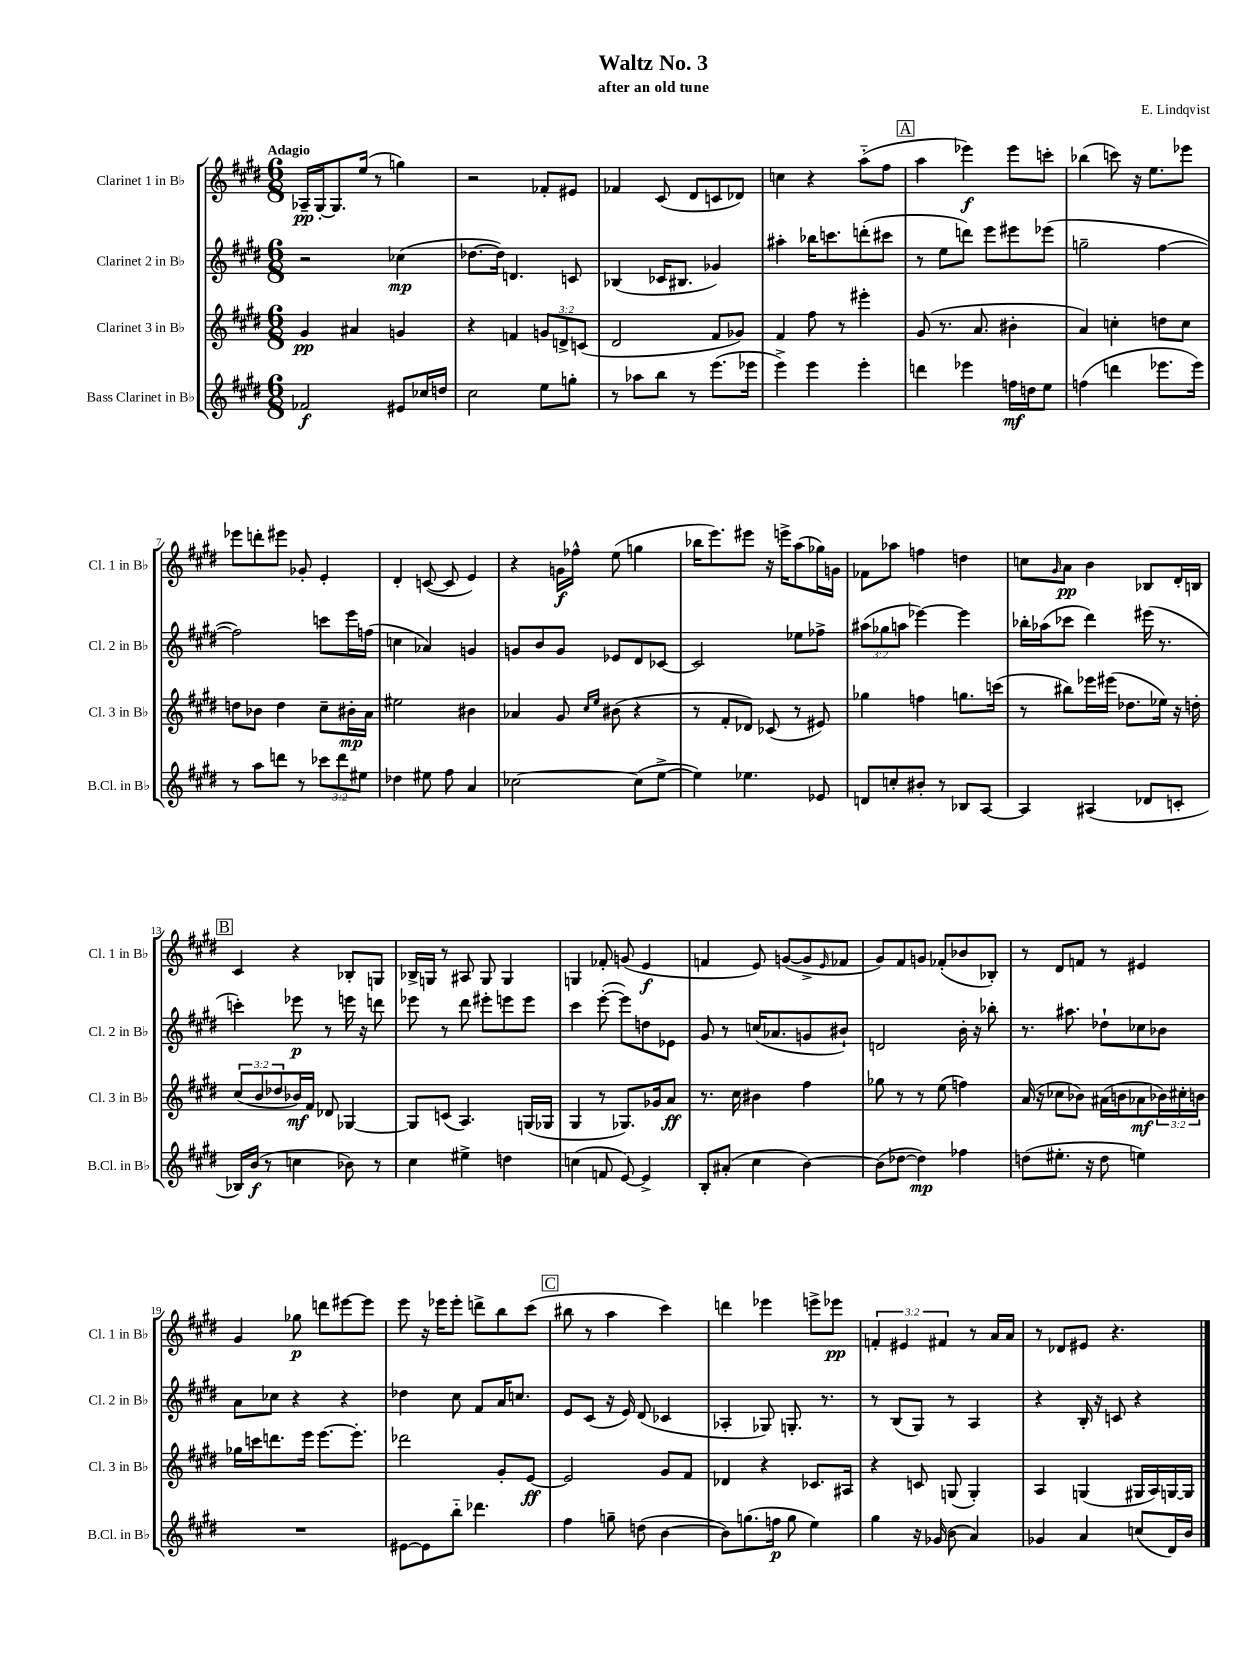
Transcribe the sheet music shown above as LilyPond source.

\header { title = "Waltz No. 3" composer = "E. Lindqvist" subtitle = "after an old tune" }
<<
\new StaffGroup <<
\new Staff = "s0" \with { instrumentName = "Clarinet 1 in Bb" shortInstrumentName = "Cl. 1 in Bb" } {
    \clef treble \key e \major \numericTimeSignature \time 6/8 \override Staff.TupletNumber.text = #tuplet-number::calc-fraction-text \tempo "Adagio"
    aes16--\pp gis16~-. gis8. e''16( r8 g''4) |
    r2 fes'8-. eis'8 |
    fes'4 cis'8( dis'8 c'8 des'8) |
    c''4 r4 a''8-_( fis''8 |
    \mark \markup { \box "A" } a''4 ees'''4\f) ees'''8 c'''8-. |
    bes''4( c'''8) r16 e''8. ees'''8 |
    ees'''8 d'''8-. eis'''8 ges'8-. e'4-. |
    dis'4-. c'8~( c'8 e'4) |
    r4 g'16\f fes''16-^ e''8( g''4 |
    bes''16 e'''8.) eis'''8 r16 e'''16-> a''8( ges''16) g'16 |
    fes'8 aes''8 f''4 d''4 |
    c''8 \grace { gis'16 } a'8\pp b'4 bes8 dis'16-. b16 |
    \mark \markup { \box "B" } cis'4 r4 bes8-. g8 |
    bes16-> g16 r8 ais8 g8 g4 |
    g4 fes'8-. g'8( e'4\f |
    f'4 e'8) g'8~( g'8-> \grace { e'16 } fes'8 |
    gis'8) fis'8 g'8 fes'8-.( bes'8 bes8-.) |
    r8 dis'8 f'8 r8 eis'4 |
    gis'4 ges''8\p d'''8 eis'''8~ eis'''8 |
    e'''8 r16 ees'''16 ees'''8-. d'''8-> b''8 cis'''8( |
    \mark \markup { \box "C" } bis''8 r8 a''4 cis'''4) |
    d'''4 ees'''4 e'''8-> ees'''8\pp |
    \tuplet 3/2 { f'4-. eis'4 fis'4 } r8 a'16 a'16 |
    r8 des'8 eis'8 r4. \bar "|." |
}
\new Staff = "s1" \with { instrumentName = "Clarinet 2 in Bb" shortInstrumentName = "Cl. 2 in Bb" } {
    \clef treble \key e \major \numericTimeSignature \time 6/8 \override Staff.TupletNumber.text = #tuplet-number::calc-fraction-text
    r2 ces''4\mp( |
    des''8.~ des''16) d'4. c'8 |
    bes4( ces'16 bis8. ges'4) |
    ais''4-. bes''16 c'''8. d'''8-.( cis'''8 |
    \mark \markup { \box "A" } r8 e''8 d'''8) e'''8 eis'''8 ees'''8( |
    g''2-- fis''4~ |
    fis''2) c'''8 e'''16 f''16( |
    c''4 aes'4) g'4 |
    g'8 b'8 g'8 ees'8 dis'8 ces'8~ |
    ces'2 ees''8 fes''8-> |
    \tuplet 3/2 { ais''8( ges''8 a''8 } ees'''4~) ees'''4 |
    bes''16-. aes''16( ces'''8 dis'''4) eis'''16( r8. |
    \mark \markup { \box "B" } c'''4-.) ees'''8\p r8 e'''16 r16 d'''8 |
    ees'''8 r8 dis'''8 eis'''8-. e'''8 e'''8 |
    cis'''4 e'''8~-.( e'''8) d''8 ees'8 |
    gis'8 r8 c''16( aes'8. g'8 bis'8-!) |
    d'2 b'16-. r16 bes''8-. |
    r8. ais''8. des''8-! ces''8 bes'8 |
    a'8 ces''8 r4 r4 |
    des''4 cis''8 fis'8 a'16 c''8. |
    \mark \markup { \box "C" } e'8 cis'8( r16 e'16) dis'8( ces'4 |
    aes4-. ges8) g8.-. r8. |
    r8 b8( gis8) r8 a4 |
    r4 b16-. r16 c'8 r4 \bar "|." |
}
\new Staff = "s2" \with { instrumentName = "Clarinet 3 in Bb" shortInstrumentName = "Cl. 3 in Bb" } {
    \clef treble \key e \major \numericTimeSignature \time 6/8 \override Staff.TupletNumber.text = #tuplet-number::calc-fraction-text
    gis'4\pp ais'4 g'4 |
    r4 f'4 \tuplet 3/2 { g'8 d'8-> c'8( } |
    dis'2 fis'8 ges'8) |
    fis'4 fis''8 r8 eis'''4-. |
    \mark \markup { \box "A" } gis'8( r8. a'8. bis'4-. |
    a'4) c''4-. d''8 c''8 |
    d''8 bes'8 d''4 cis''8-- bis'16-.\mp a'16 |
    eis''2 bis'4 |
    aes'4 gis'8 \grace { cis''16 e''16 } bis'8( r4 |
    r8 fis'8-. des'8) ces'8( r8 eis'8) |
    ges''4 f''4 g''8. c'''16( |
    r8 bis''8) ees'''16 eis'''16( des''8. ees''16) r16 d''16-. |
    \mark \markup { \box "B" } \tuplet 3/2 { cis''8( b'8 des''8 } bes'16\mf) fis'16 des'8 ges4~ |
    ges8 c'8( a4.) g16( ges16 |
    gis4 r8 ges8.) ges'16 a'8\ff |
    r8. cis''16 bis'4 fis''4 |
    ges''8 r8 r8 e''8( f''4) |
    a'16( r16 ces''8 bes'8) ais'16( b'16 aes'8\mf \tuplet 3/2 { bes'16) cis''16-. b'16 } |
    ges''16 c'''16 d'''8. e'''16 e'''8.~ e'''8.-. |
    des'''2 gis'8-. e'8~\ff |
    \mark \markup { \box "C" } e'2 gis'8 fis'8 |
    des'4 r4 ces'8. ais16 |
    r4 c'8 g8( g4-.) |
    a4 g4( gis16 a16) g16~ g16 \bar "|." |
}
\new Staff = "s3" \with { instrumentName = "Bass Clarinet in Bb" shortInstrumentName = "B.Cl. in Bb" } {
    \clef treble \key e \major \numericTimeSignature \time 6/8 \override Staff.TupletNumber.text = #tuplet-number::calc-fraction-text
    fes'2\f eis'8 ces''16 d''16 |
    cis''2 e''8 g''8-. |
    r8 aes''8 b''8 r8 e'''8.( ees'''16 |
    e'''4->) e'''4 e'''4-. |
    \mark \markup { \box "A" } d'''4 ees'''4 f''16\mf d''16 e''8 |
    f''4( d'''4 ees'''8. ees'''16) |
    r8 a''8 d'''8 r8 \tuplet 3/2 { ces'''8 d'''8 eis''8 } |
    des''4 eis''8 fis''8 a'4 |
    ces''2~ ces''8( e''8~-> |
    e''4) ees''4. ees'8 |
    d'8 c''8-. bis'8-. r8 bes8 a8~ |
    a4 ais4( des'8 c'8-. |
    \mark \markup { \box "B" } bes16) b'16\f( r8 c''4 bes'8) r8 |
    cis''4 eis''4-> d''4 |
    c''4( f'8 e'8~) e'4-> |
    b8-. ais'8-.( cis''4 b'4~) |
    b'8( des''8~ des''4\mp) fes''4 |
    d''8( eis''8.-. r16 d''8 e''4) |
    R2. |
    eis'8~ eis'8 b''8-_ des'''4. |
    \mark \markup { \box "C" } fis''4 g''8-- d''8( b'4~ |
    b'8) g''8.( f''16\p g''8 e''4) |
    gis''4 r16 ges'16( b'8 a'4) |
    ges'4 a'4 c''8( dis'16) b'16 \bar "|." |
}
>>
>>
